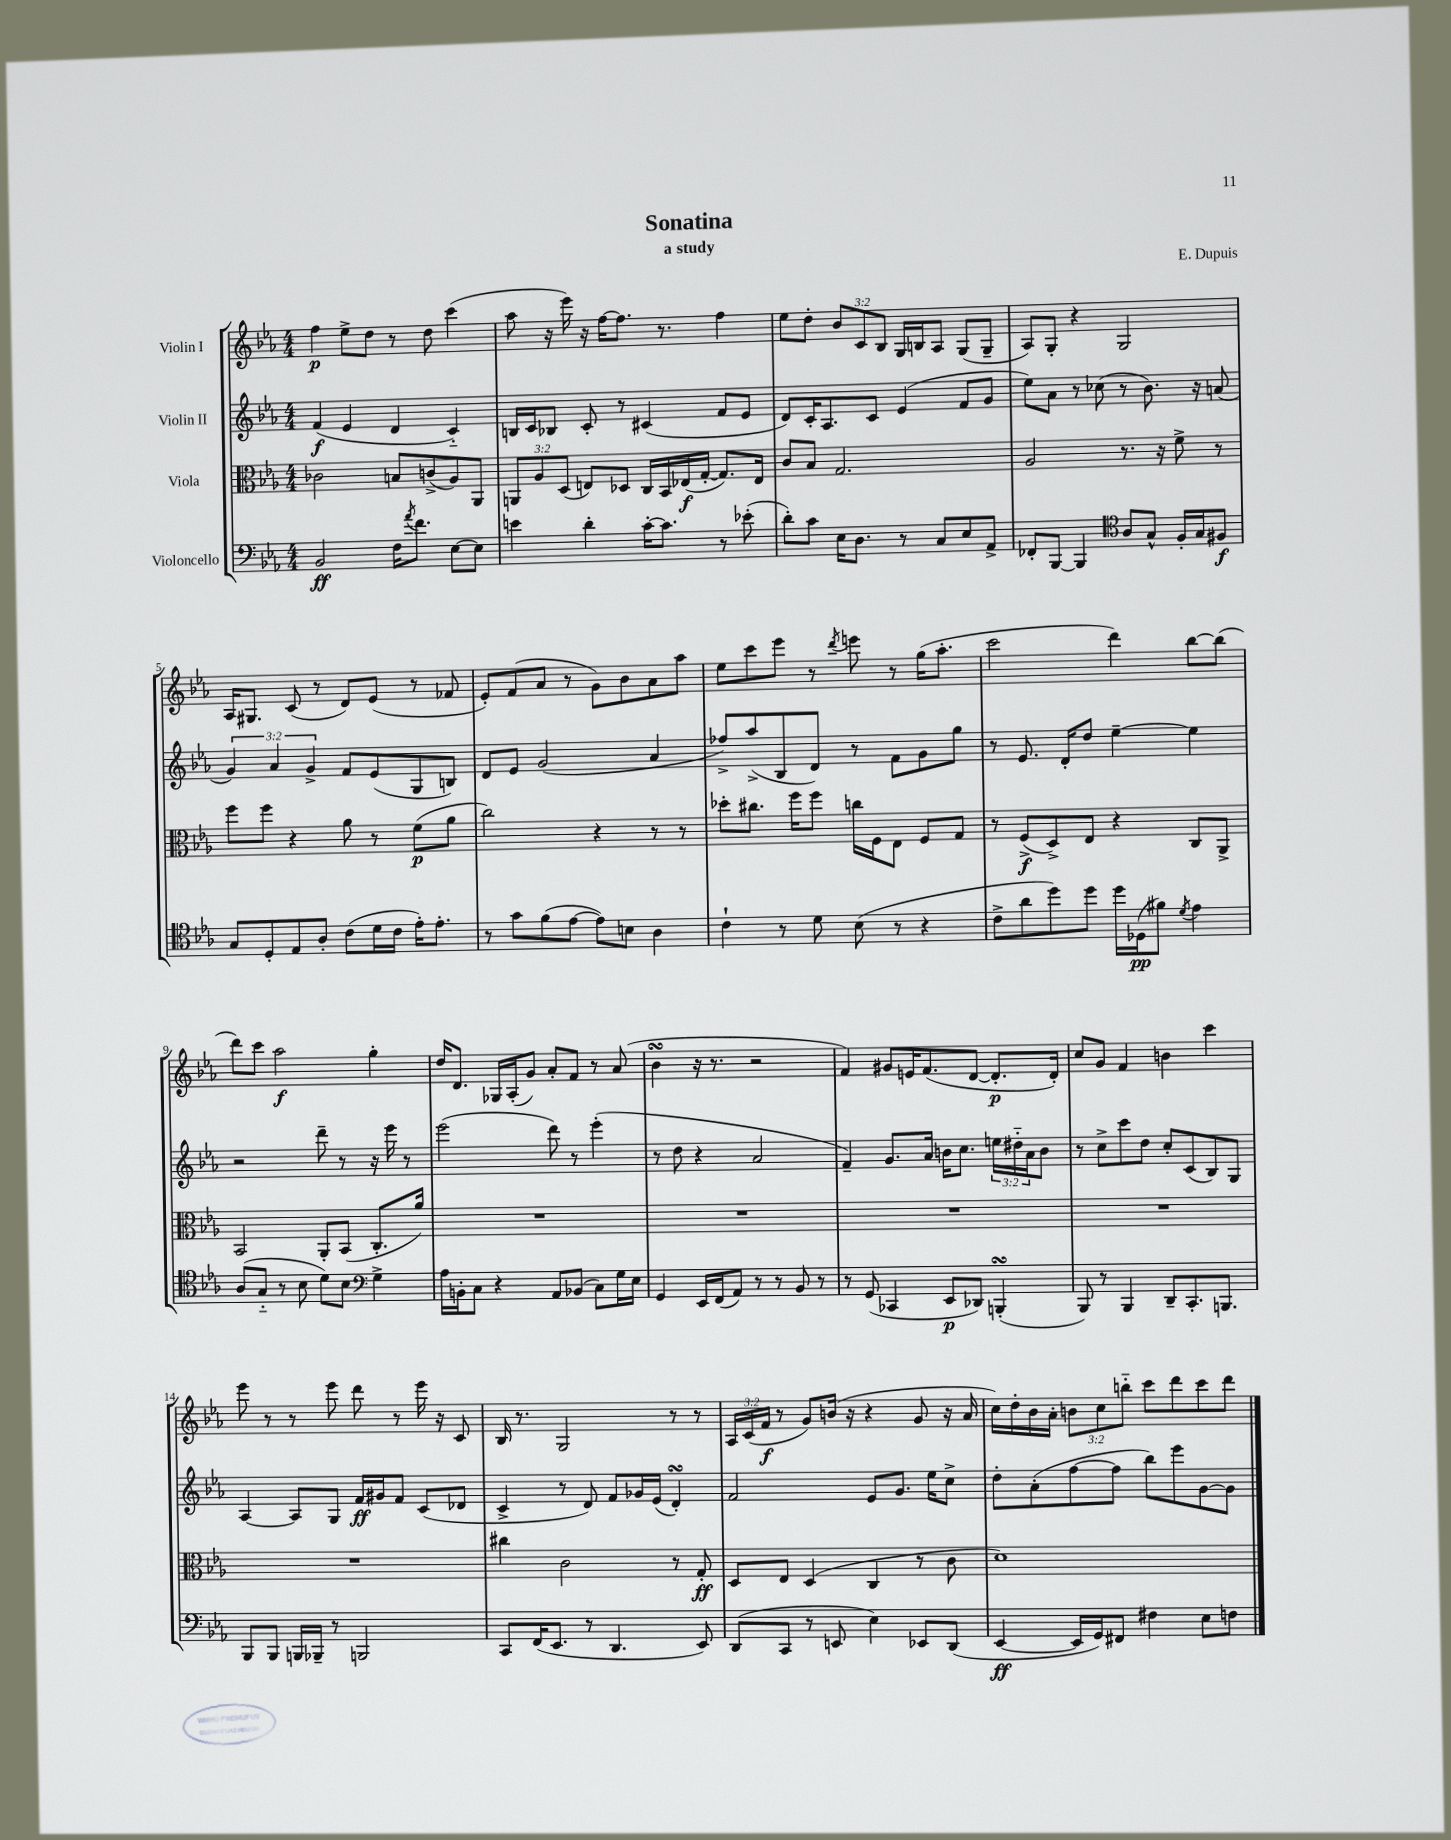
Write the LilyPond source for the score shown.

\header { title = "Sonatina" composer = "E. Dupuis" subtitle = "a study" }
<<
\new StaffGroup <<
\new Staff = "s0" \with { instrumentName = "Violin I" } {
    \clef treble \key ees \major \numericTimeSignature \time 4/4 \override Staff.TupletNumber.text = #tuplet-number::calc-fraction-text
    f''4\p ees''8-> d''8 r8 d''8 c'''4( |
    aes''8 r16 ees'''16) r16 f''16~ f''8. r8. f''4 |
    ees''8 d''8-. \tuplet 3/2 { bes'8 c'8 bes8 } g16 b16 aes8 g8( g8-- |
    aes8) g8-. r4 g2 |
    aes16 gis8. c'8( r8 d'8) ees'8( r8 fes'8 |
    ees'8-.) f'8( aes'8 r8 g'8) bes'8 aes'8 aes''8 |
    ees''8 c'''8 ees'''8 r8 \acciaccatura { d'''8 } e'''8 r8 g''16( aes''8.-. |
    c'''2 d'''4) bes''8~ bes''8( |
    d'''8) c'''8 aes''2\f g''4-. |
    d''16 d'8. ges16 aes16-.( g'8) aes'8-. f'8 r8 aes'8( |
    bes'4\turn r16 r8. r2 |
    f'4) gis'8 e'16 f'8.( d'8~ d'8.-.\p d'16-.) |
    c''8 g'8 f'4 b'4 c'''4 |
    ees'''8 r8 r8 ees'''8 d'''8 r8 ees'''16 r16 c'8 |
    bes16 r8. g2 r8 r8 |
    \tuplet 3/2 { aes16 c'16( f'16\f } r8 g'8) b'16( r16 r4 g'8 r16 aes'16 |
    c''16) d''16-. bes'16 aes'16-. \tuplet 3/2 { b'8 c''8 b''8-_ } c'''8 d'''8 c'''8 d'''8 \bar "|." |
}
\new Staff = "s1" \with { instrumentName = "Violin II" } {
    \clef treble \key ees \major \numericTimeSignature \time 4/4 \override Staff.TupletNumber.text = #tuplet-number::calc-fraction-text
    f'4\f( ees'4 d'4 c'4-_) |
    b16 c'16 bes8 c'8-. r8 cis'4( f'8 ees'8 |
    d'8) c'16-. aes8. c'8 ees'4( f'8 g'8 |
    ees''8) aes'8 r8 ces''8( r8 bes'8.) r16 a'8( |
    \tuplet 3/2 { g'4) aes'4 g'4-> } f'8 ees'8( g8 b8) |
    d'8 ees'8 g'2( aes'4 |
    fes''8->) aes''8->( bes8 d'8) r8 f'8 g'8 g''8 |
    r8 ees'8. d'16-. d''8 ees''4~-- ees''4 |
    r2 d'''8-- r8 r16 ees'''16 r8 |
    ees'''2( d'''8) r8 ees'''4-.( |
    r8 d''8 r4 aes'2 |
    f'4--) g'8. aes'16 b'16 c''8. \tuplet 3/2 { e''16 dis''16-_ aes'16 } b'8 |
    r8 c''8-> c'''8 d''8 c''8-. c'8( bes8) g8 |
    aes4~ aes8 g8 f'16\ff gis'16 f'8 c'8( des'8 |
    c'4-> r8 d'8) f'8 ges'16 ees'16( d'4-.\turn) |
    f'2 ees'8 g'8. ees''16 c''8-> |
    d''8-. aes'8-.( f''8~ f''8 bes''8) ees'''8 g'8~ g'8 \bar "|." |
}
\new Staff = "s2" \with { instrumentName = "Viola" } {
    \clef alto \key ees \major \numericTimeSignature \time 4/4 \override Staff.TupletNumber.text = #tuplet-number::calc-fraction-text
    ces'2 b8 c'8->( aes8) aes,8 |
    \tuplet 3/2 { a,8 aes8 d8( } e8) des8 c16 bes,16 ees16\f( g16~-. g8.) ees16 |
    c'8 bes8 g2. |
    aes2 r8. r16 f'8-> r8 |
    f''8 f''8 r4 aes'8 r8 f'8\p( aes'8 |
    c''2) r4 r8 r8 |
    des''8-. cis''8. f''16 f''8 c''16 f16 ees8 f8 g8 |
    r8 f8->\f( d8->) ees8 r4 c8 aes,8-> |
    bes,2 aes,8-. bes,8( c8.-. aes'16) |
    R1 |
    R1 |
    R1 |
    R1 |
    R1 |
    cis''4 c'2 r8 g8-.\ff |
    d8 ees8 d4( c4 r8 c'8 |
    d'1) \bar "|." |
}
\new Staff = "s3" \with { instrumentName = "Violoncello" } {
    \clef bass \key ees \major \numericTimeSignature \time 4/4
    bes,2\ff f16 \acciaccatura { aes'8 } f'8. ees8~ ees8 |
    e'4 d'4-. c'16~-. c'8. r8 ees'8-.( |
    d'8-.) c'8 ees16 d8. r8 c8 ees8 aes,8-> |
    fes,8-. bes,,8~ bes,,4 \clef tenor aes8 g8-^ f16-. g16 fis8\f |
    g8 d8-. ees8 aes8-. c'8( d'16 c'16 ees'16-.) ees'8.-. |
    r8 g'8 f'8( ees'8~ ees'8) b8 aes4 |
    c'4-! r8 d'8 bes8( r8 r4 |
    c'8-> aes'8 d''8) d''8 d''16 des16\pp( fis'8) \acciaccatura { d'8 } ees'4 |
    aes8( g8-_ r8 bes8 d'8) bes8 \clef bass g4-> |
    aes16 b,16-. c8 r4 aes,8 bes,8( c8) g16 ees16 |
    g,4 ees,16 f,16( aes,8) r8 r8 bes,8 r8 |
    r8 g,8( ces,4 ees,8\p des,8) b,,4-.\turn( |
    bes,,8) r8 bes,,4 d,8-- c,8.-. b,,8. |
    bes,,8 bes,,8 b,,16 bes,,16-- r8 b,,2 |
    c,8 f,16( ees,8. r8 d,4. ees,8) |
    d,8( c,8 r8 e,8 ees4) ees,8 d,8( |
    ees,4~\ff ees,16 g,16) fis,8 fis4 ees8 f8 \bar "|." |
}
>>
>>
